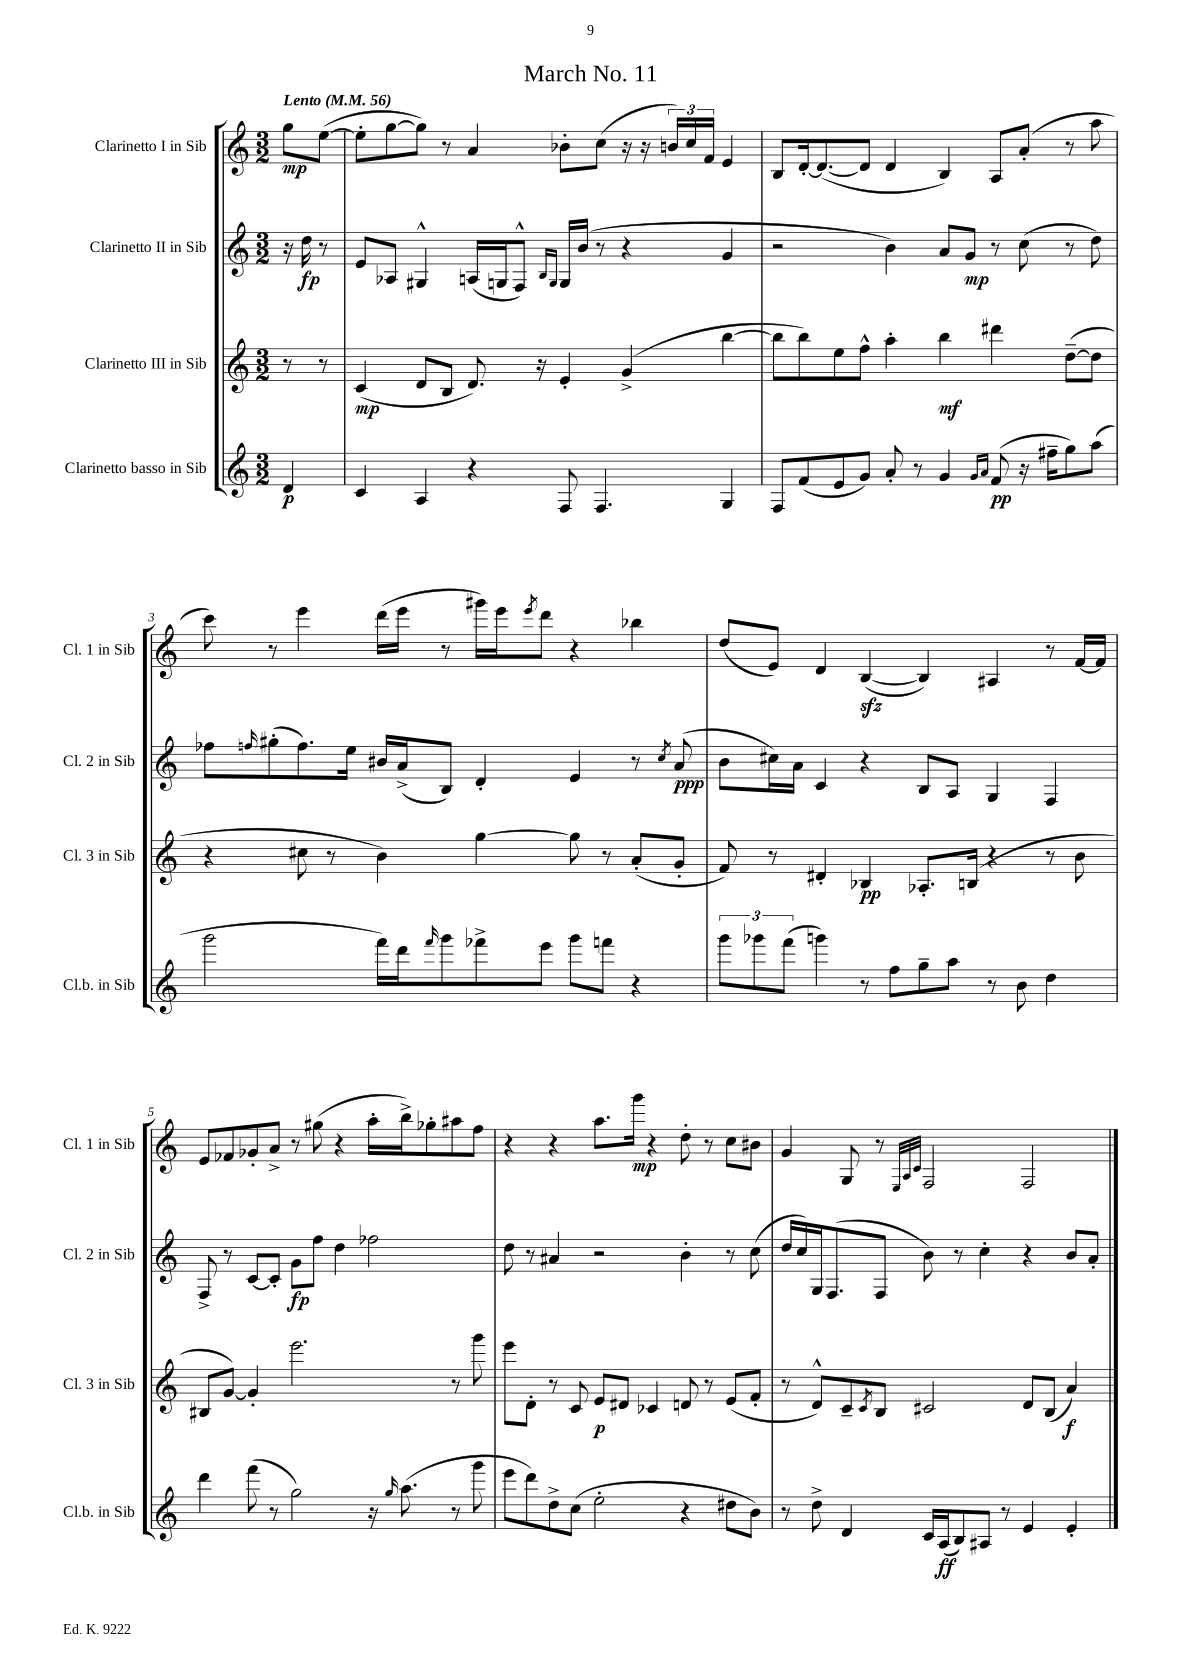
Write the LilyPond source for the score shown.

\header { title = "March No. 11" }
<<
\new StaffGroup <<
\new Staff = "s0" \with { instrumentName = "Clarinetto I in Sib" shortInstrumentName = "Cl. 1 in Sib" } {
    \clef treble \key c \major \numericTimeSignature \time 3/2 \partial 4 \tempo "Lento" 4 = 56
    g''8\mp e''8~( |
    e''8-. g''8~ g''8) r8 a'4 bes'8-. c''8( r16 r16 \tuplet 3/2 { b'16) c''16 f'16 } e'4 |
    b8 d'16~-. d'8.~( d'8 d'4 b4) a8 a'8-.( r8 a''8 |
    c'''8) r8 e'''4 d'''16( e'''16 r8 gis'''16) e'''16 \acciaccatura { e'''8 } d'''8 r4 bes''4 |
    d''8( e'8) d'4 b4~\sfz( b4) ais4 r8 f'16~ f'16 |
    e'8 fes'8 ges'8-. a'8-> r8 gis''8( r4 a''16-. b''16->) ges''8-. ais''8 f''8 |
    r4 r4 a''8. g'''16\mp r4 d''8-. r8 c''8 bis'8 |
    g'4 g8 r8 \grace { e32 a32 c'32 } f2 f2 \bar "|." |
}
\new Staff = "s1" \with { instrumentName = "Clarinetto II in Sib" shortInstrumentName = "Cl. 2 in Sib" } {
    \clef treble \key c \major \numericTimeSignature \time 3/2 \partial 4
    r16 d''16\fp r8 |
    e'8 aes8 gis4-^ a16( g16 f8-^) \grace { b16 g16 } g16 b'16( r8 r4 g'4 |
    r2 b'4) a'8 g'8\mp r8 c''8( r8 d''8) |
    fes''8 \grace { f''16 } gis''8-.( f''8.) e''16 bis'16 a'16->( b8) d'4-. e'4 r8 \acciaccatura { c''8 } a'8\ppp( |
    b'8 cis''16) a'16 c'4 r4 b8 a8 g4 f4 |
    f8-> r8 c'8~ c'8-. g'8\fp f''8 d''4 fes''2 |
    d''8 r8 ais'4 r2 b'4-. r8 c''8( |
    d''16 c''16) g16 f8.( f8 b'8) r8 c''4-. r4 b'8 a'8-. \bar "|." |
}
\new Staff = "s2" \with { instrumentName = "Clarinetto III in Sib" shortInstrumentName = "Cl. 3 in Sib" } {
    \clef treble \key c \major \numericTimeSignature \time 3/2 \partial 4
    r8 r8 |
    c'4\mp( d'8 b8 d'8.) r16 e'4-. g'4->( b''4~ |
    b''8 b''8) e''8 f''8-^ a''4-. b''4\mf dis'''4 d''8~--( d''8 |
    r4 cis''8 r8 b'4) g''4~ g''8 r8 a'8-.( g'8-. |
    f'8) r8 dis'4-. bes4\pp aes8.-. b16( r4 r8 b'8 |
    bis8 g'8~) g'4-. e'''2. r8 g'''8 |
    e'''8 d'8-. r8 c'8 e'8\p dis'8 ces'4 d'8 r8 e'8( f'8-. |
    r8 d'8-^) c'8-- \acciaccatura { c'8 } b8 cis'2 d'8 b8( a'4\f) \bar "|." |
}
\new Staff = "s3" \with { instrumentName = "Clarinetto basso in Sib" shortInstrumentName = "Cl.b. in Sib" } {
    \clef treble \key c \major \numericTimeSignature \time 3/2 \partial 4
    d'4\p |
    c'4 a4 r4 f8 f4. g4 |
    f8 f'8( e'8 g'8) a'8-. r8 g'4 \grace { g'16 a'16 } f'8\pp( r16 fis''16-- g''8) a''8( |
    g'''2 f'''16) d'''16 \grace { f'''16 } g'''8 fes'''8-> e'''8 g'''8 f'''8 r4 |
    \tuplet 3/2 { g'''8 ges'''8 f'''8( } g'''4) r8 f''8 g''8-- a''8 r8 b'8 d''4 |
    d'''4 f'''8( r8 g''2) r16 \grace { g''16 } a''8.( r8 g'''8 |
    e'''8 d'''8) d''8-> c''8( e''2-. r4 dis''8 b'8) |
    r8 d''8-> d'4 c'16 a16\ff( b8) ais8 r8 e'4 e'4-. \bar "|." |
}
>>
>>
